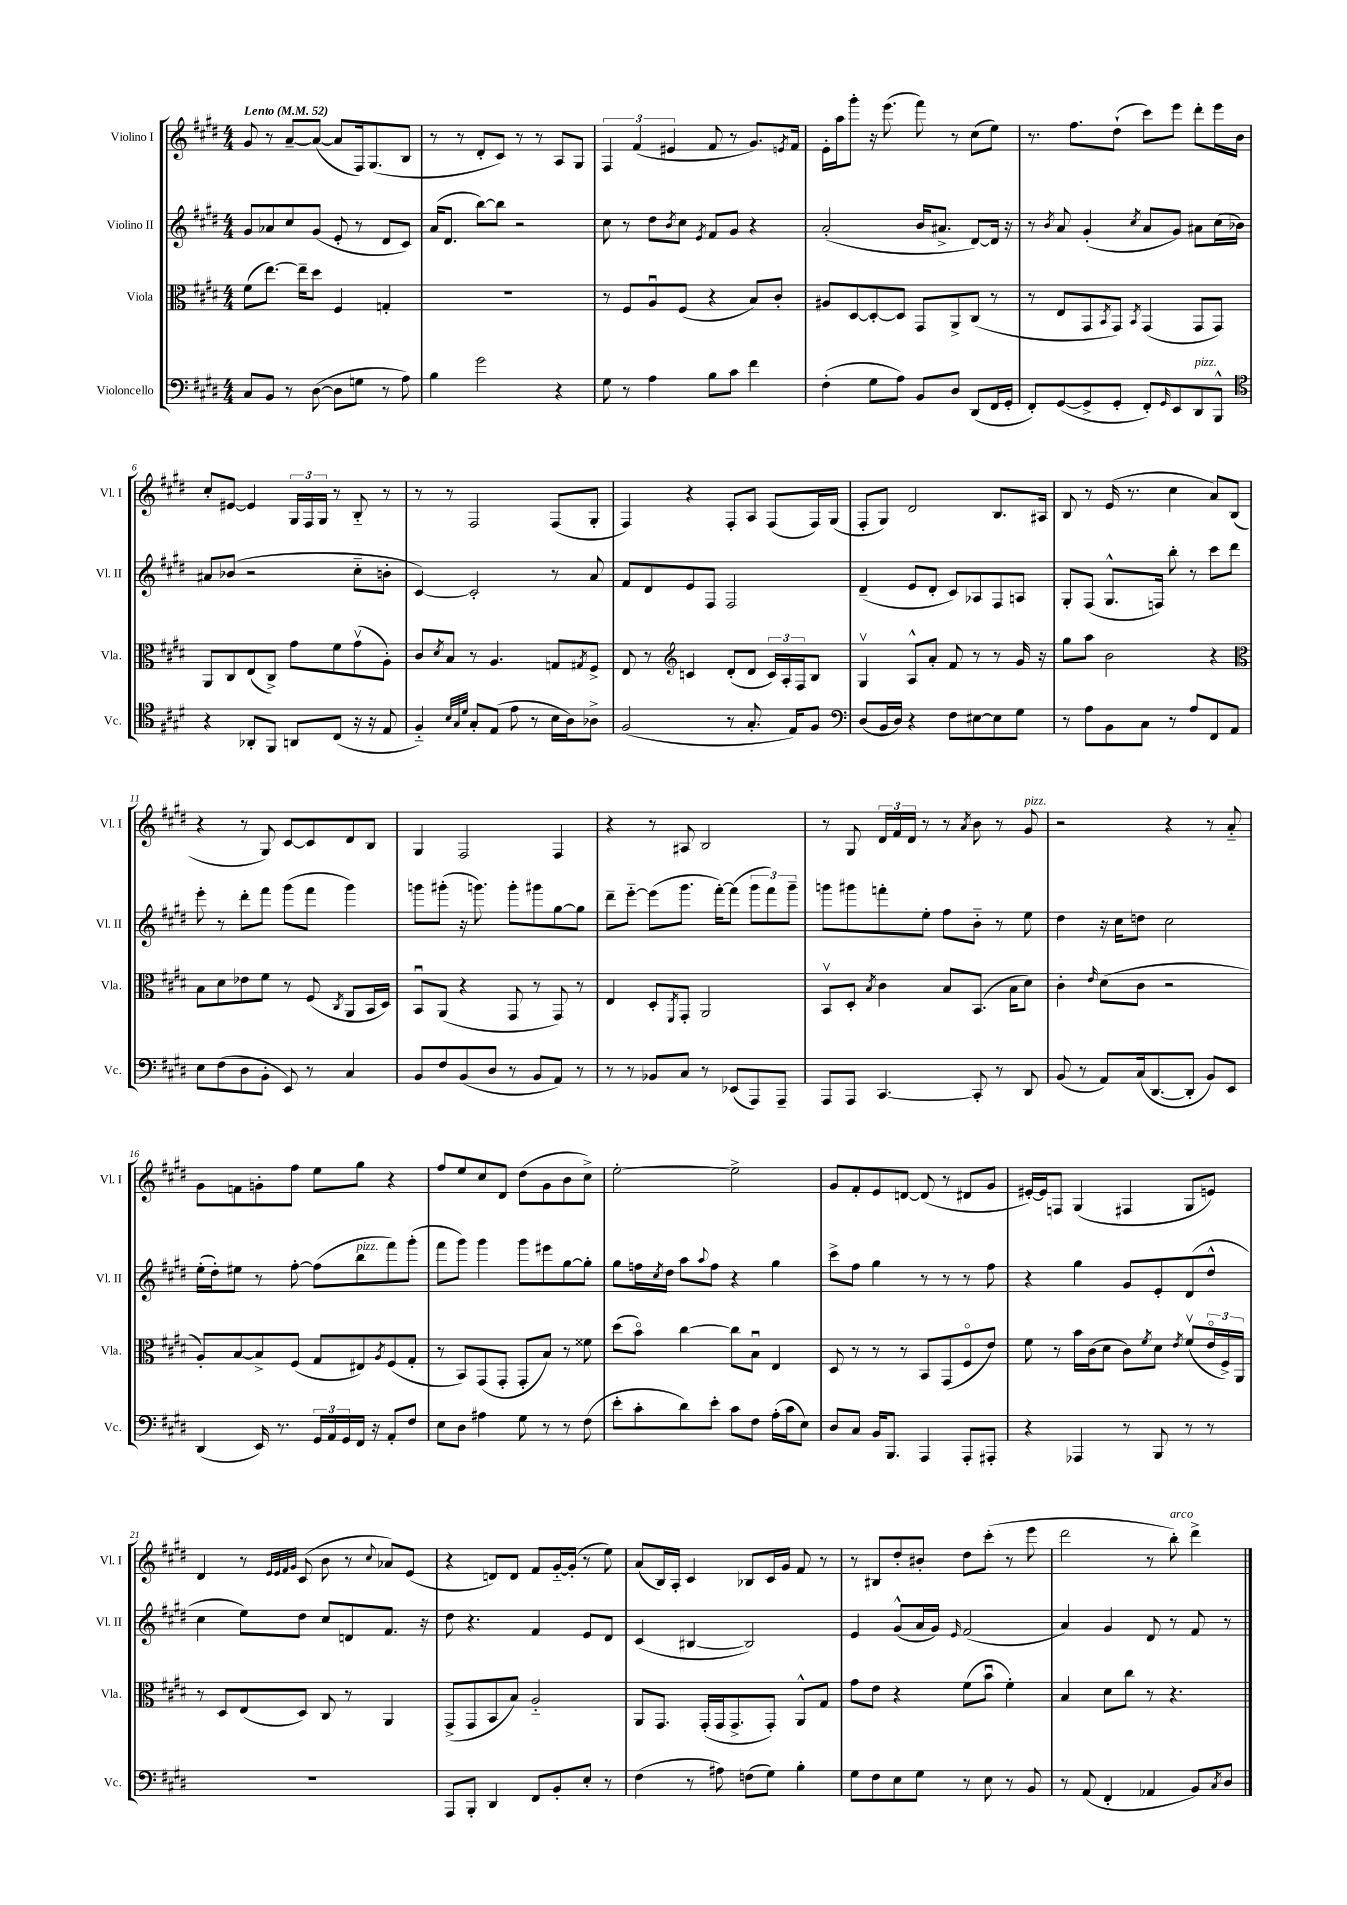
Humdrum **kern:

**kern	**kern	**kern	**kern
*staff4	*staff3	*staff2	*staff1
*clefF4	*clefC3	*clefG2	*clefG2
*k[f#c#g#d#]	*k[f#c#g#d#]	*k[f#c#g#d#]	*k[f#c#g#d#]
*M4/4	*M4/4	*M4/4	*M4/4
*MM52	*MM52	*MM52	*MM52
8C#	(8f#	8g#	8g#
8BB	[8.ee)	8a-	8r
8r	.	8cc#	[8a~
.	16ee~]	.	.
([8D#	8dd#	(8g#	(8a_
8D#]	4F#	8e'	8a]
8G	.	8r	16F#)
.	.	.	(8.G#
8r	4G'	8d#	.
8A)	.	8c#)	8B
=	=	=	=
4B	1r	(16a	8r
.	.	8.d#	.
.	.	.	8r
2g#	.	[8bb)	8d#'
.	.	8bb]	8c#)
.	.	2r	8r
.	.	.	8r
4r	.	.	8A
.	.	.	8G#
=	=	=	=
8G#	8r	8cc#	6F#
8r	8F#	8r	.
.	.	.	(6f#
4A	8Au	8dd#	.
.	.	.	6e#
.	.	8qb	.
.	(8F#	8cc#	.
.	.	8qe	.
8B	4r	8f#	8f#
8c#	.	8g#	8r
4f#	8B)	4r	8.g#)
.	8c#'	.	.
.	.	.	8qe
.	.	.	16f#
=	=	=	=
(4F#'	8A#	(2a'	16e'
.	.	.	16aa
.	[8D#	.	8ggg#'
8G#	8D#'_	.	16r
.	.	.	(8.eee
8A)	8D#]	.	.
8BB	8GG#	16b	8fff#)
.	.	8.a#^	.
8D#	8AA^	.	8r
(8DD#	(8C#	[8d#)	(8cc#
16FF#	8r	16d#]	8ee)
16GG#'	.	16r	.
=	=	=	=
8FF#')	8r	8r	8.r
.	.	8qb	.
([8GG#	8E	8a	.
.	.	.	8.ff#
8GG#^]	8GG#	(4g#'	.
.	8qBB	.	.
8GG#'	8GG#)	.	(8dd#`
.	8qBB	8qcc#	.
8FF#')	(4GG#	8a	8ccc#)
16qqGG#	.	.	.
8EE	.	8g#)	8eee
8DD#	8GG#	8a#	8ddd#'
8BBB^^	8GG#)	(16cc#	16eee
.	.	16b-)	16b
=	=	=	=
*clefC4	*	*	*
4r	8AA	8a#	8cc#'
.	8C#	(8b-	[8e#
8AA-'	(8E	2r	4e#]
8FF#	8C#^)	.	.
8AA	8g#	.	24G#
.	.	.	24F#
.	.	.	24G#
(8C#	8f#	.	8r
16r	(8g#v	8cc#'~	8B'~
16r	.	.	.
8E	8A')	8b'	8r
=	=	=	=
4F#'~)	8c#	[4c#)	8r
.	8qd#	.	.
.	8B	.	8r
32qqB	.	.	.
32qqG#	.	.	.
32qqd#	.	.	.
8G#'	8r	2c#']	2F#
(8E	4.A	.	.
8e	.	.	.
8r	.	.	.
16B	8G	8r	(8F#
16A)	.	.	.
.	8qG#	.	.
8A-^	8F#^	8a	8G#'
=	=	=	=
(2F#	8E	8f#	4F#)
.	8r	8d#	.
*	*clefG2	*	*
.	4c	8e	4r
.	.	8F#	.
8r	(8d#'	2F#	8F#'
8.G#'	8d#	.	8A
.	24c)	.	(8F#
.	24A'	.	.
16E)	.	.	.
.	24F#	.	.
8F#	8B	.	16F#)
.	.	.	(16G#
=	=	=	=
*clefF4	*	*	*
(8D#	4G#v	(4d#~	8F#'
16BB	.	.	8G#)
16D#)	.	.	.
4r	8A^^	8e	2d#
.	8a'	8d#'	.
8F#	8f#	8c#)	.
[8E#	8r	8A-	.
8E#]	8r	8F#	8.B
8G#	16g#	8A	.
.	16r	.	16A#
=	=	=	=
8r	8gg#	8G#'	8B
8A	8aa	(8F#	8r
8BB	2b	8.G#^^	(16e
.	.	.	8.r
8C#	.	.	.
.	.	16F)	.
8r	.	8bb'	4cc#
8A	.	8r	.
8FF#	4r	8ccc#	8a)
8AA	.	8ddd#	(8B
=	=	=	=
*	*clefC3	*	*
8E	8B	8eee'	4r
(8F#	8d#	8r	.
8D#	8e-	8ddd#'	8r
8BB'	8f#	8fff#	8G#)
8EE)	8r	(8ggg#	[8c#
8r	(8F#	8fff#	8c#]
.	8qC#	.	.
4C#	8AA	4ggg#)	8d#
.	16BB	.	8B
.	16D#)	.	.
=	=	=	=
8BB	8BBu	8ggg	4G#
8F#	(8AA	(8ggg#'	.
(8BB	4r	16r	2F#
.	.	8.ggg)	.
8D#	.	.	.
8r	8GG#	8ggg'	.
8BB	8r	8ggg#	.
8AA)	8GG#)	[8gg#	4F#
8r	8r	8gg#]	.
=	=	=	=
8r	4E	8ddd#~	4r
8r	.	[8eee'~	.
8BB-	8D#'	(8eee]	8r
.	8qFF#	.	.
8C#	8GG#'	8.ggg#	8A#
8r	2AA	.	2B
.	.	[16fff#')	.
(8EE-	.	(8fff#]	.
8AAA)	.	12ggg#	.
.	.	12fff#)	.
8AAA~	.	.	.
.	.	12ggg#~	.
=	=	=	=
8AAA	8BBv	8ggg	8r
8AAA	8D#'	8ggg#	8G#
.	8qB	.	.
[4.CC#	4c#	8fff'	24d#
.	.	.	24f#
.	.	.	24d#
.	.	8ee'	8r
.	8B	8ff#	8r
.	.	.	8qa
8CC#']	(8.BB	8b'~	8b
8r	.	8r	8r
.	16B	.	.
8DD#	8d#)	8ee	8g#
=	=	=	=
(8BB	4c#'	4dd#	2r
8r	.	.	.
.	16qqe	.	.
8AA)	(8d#	16r	.
.	.	16cc#	.
(16C#	8c#	8dd	.
[8.DD#	.	.	.
.	2r	2cc#	4r
8DD#']	.	.	.
8BB)	.	.	8r
8EE	.	.	8a'~
=	=	=	=
(4DD#	8A')	(16ee'	8g#
.	.	16dd#')	.
.	[8B	8ee#	8f
16EE)	8B^]	8r	8g'
8.r	.	.	.
.	(8F#	[8ff#'	8ff#
24GG#	8G#	(8ff#]	8ee
24AA	.	.	.
24GG#	.	.	.
16FF#	8E#)	8bb	8gg#
16r	.	.	.
.	8qA	.	.
8AA'	(8F#	8fff#)	4r
8F#	8G#'	(8ggg#'	.
=	=	=	=
8E	8r	8fff#	8ff#
8D#	8BB)	8ggg#)	8ee
4A#	(8GG#	4ggg#	8cc#
.	8GG#'	.	8d#
8G#	8GG#'	8ggg#	(8dd#
8r	8B)	8eee#	8g#
8r	8r	[8gg#	8b
(8F#	8f##	8gg#']	8cc#^)
=	=	=	=
8e'	(8dd#	8gg#	[2ee'
8c#'	8bo)	16ff	.
.	.	8qcc#	.
.	.	16dd#	.
8d#)	[4cc#	8aa	.
.	.	8qqaa	.
8e'	.	8ff	.
8c#	8cc#]	4r	2ee^]
8F#	8Bu	.	.
(16A'	4E	4gg#	.
16c#	.	.	.
8E)	.	.	.
=	=	=	=
8D#	8D#	8ccc#^	8g#
8C#	8r	8ff#	8f#'
16BB	8r	4gg#	8e
8.BBB	.	.	.
.	8r	.	[8d
4AAA	8BB	8r	(8d]
.	(8GG#	8r	8r
8AAA'	8F#o	8r	8d#
8AAA#'	8e)	8ff#	8g#
=	=	=	=
4r	8f#	4r	[16e#')
.	.	.	16e#]
.	8r	.	8F
4AAA-	16b	4gg#	(4G#
.	(16c#	.	.
.	8d#	.	.
8r	8c#)	8g#	4F#
.	8qf#	.	.
8BBB	8d#	8e'	.
.	8qe	.	.
8r	(8f#v	(8d#	8G#
8r	24eo	8dd#^^	8e)
.	24F#^)	.	.
.	24AA	.	.
=	=	=	=
1r	8r	4cc#	4d#
.	8D#	.	.
.	(8E	8ee)	8r
.	.	.	32qqe
.	.	.	32qqe
.	.	.	32qqf#
.	.	.	32qqg#
.	8D#)	8dd#	(8c#
.	8C#	8cc#	8b
.	8r	8d	8r
.	.	.	8qqcc#
.	4AA	8.f#	8a-)
.	.	.	(8e
.	.	16r	.
=	=	=	=
8AAA	(8GG#^	8dd#	4r
8BBB'	8GG#	4.r	.
4DD#	8BB	.	8d)
.	8B)	.	8d
8FF#	2A'~	4f#	8f#
8BB'	.	.	[16g#'~
.	.	.	(16g#']
8E'	.	8e	8r
8r	.	8d#	8ee)
=	=	=	=
(4F#	8AA	(4c#	(8a
.	8.GG#	.	16B)
.	.	.	16A'
8r	.	[4B#	4c#
.	(16GG#'	.	.
8A#)	16GG#	.	.
.	8.GG#^	.	.
(8F	.	2B#])	8B-
8G#)	8GG#')	.	16c#
.	.	.	16g#
4B'	8AA^^	.	8f#
.	8G#	.	8r
=	=	=	=
8G#	8g#	4e	8r
8F#	8e	.	8B#
8E	4r	(8g#^^	8dd#'
8G#	.	16a	8b#'
.	.	16g#)	.
.	.	16qqe	.
8r	(8f#	(2f#	8dd#
8E	8bu	.	(8ccc#'
8r	4f#')	.	8r
8BB	.	.	8eee
=	=	=	=
8r	4B	4a)	2ddd#
(8AA	.	.	.
4FF#'	8d#	4g#	.
.	8cc#	.	.
4AA-	8r	8d#	8r
.	4.r	8r	8bb')
8BB)	.	8f#	4ddd#^
8qC#	.	.	.
8D#	.	8r	.
==	==	==	==
*-	*-	*-	*-
